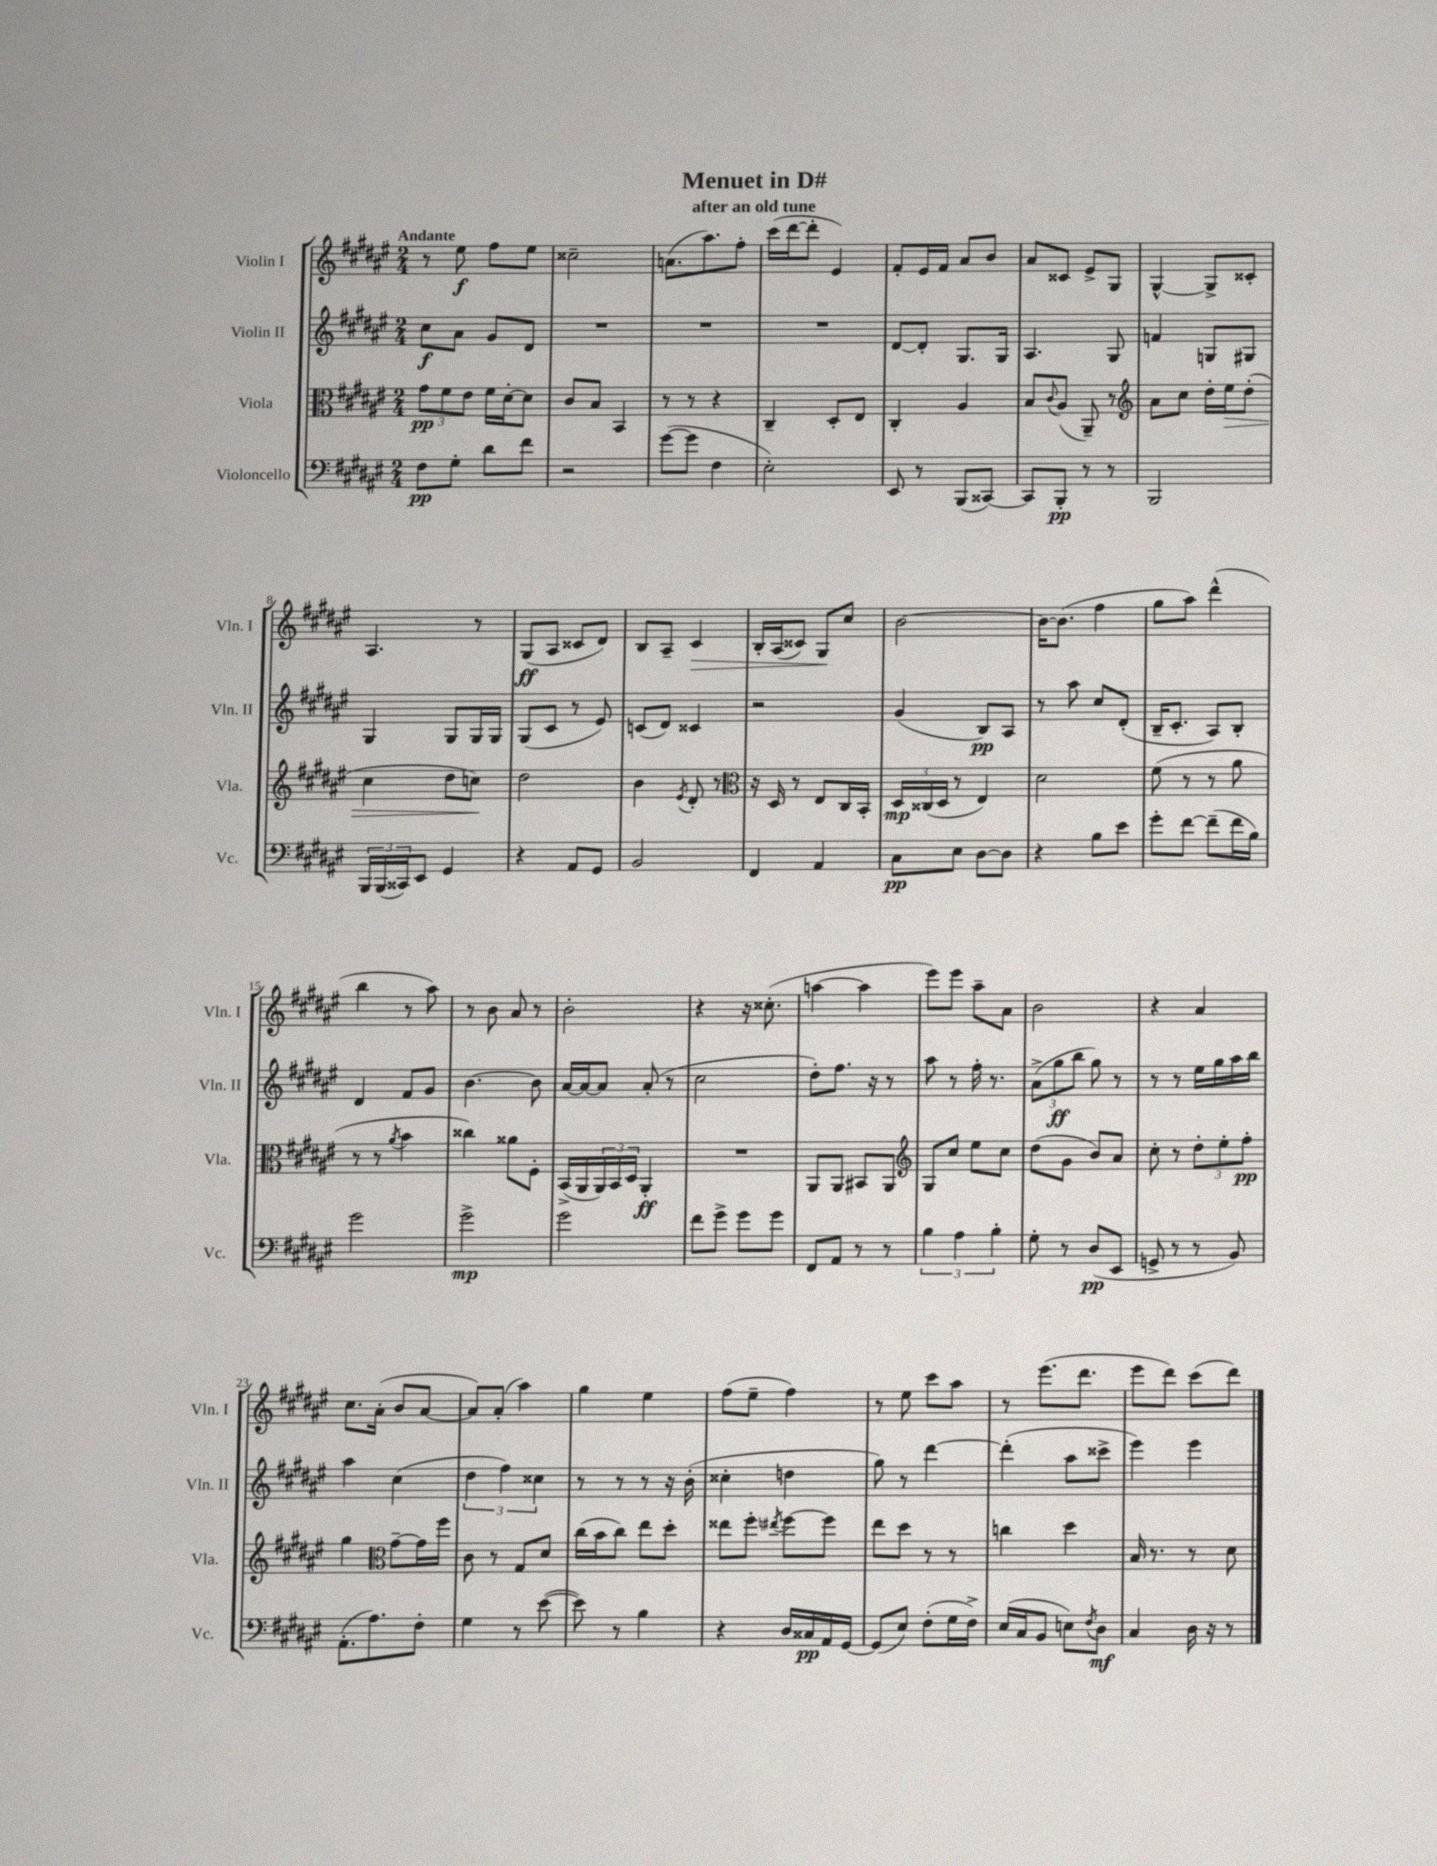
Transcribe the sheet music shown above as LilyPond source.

\header { title = "Menuet in D#" subtitle = "after an old tune" }
<<
\new StaffGroup <<
\new Staff = "s0" \with { instrumentName = "Violin I" shortInstrumentName = "Vln. I" } {
    \clef treble \key fis \major \numericTimeSignature \time 2/4 \tempo "Andante"
    r8 eis''8\f fis''8 eis''8 |
    cisis''2-- |
    a'8.( ais''8.) fis''8-. |
    cis'''16( dis'''16~ dis'''8-. eis'4) |
    fis'8-. eis'16 fis'16 ais'8 b'8 |
    ais'8 cisis'8 eis'8-> gis8 |
    gis4~-^ gis8-> cisis'8-. |
    ais4. r8 |
    gis8\ff( ais8 cisis'8 dis'8) |
    b8 ais8-- cis'4\> |
    b16-. ais16( cisis'8) gis8\! cis''8 |
    b'2~ |
    b'16~ b'8.( fis''4 |
    gis''8 ais''8) dis'''4-^( |
    b''4 r8 ais''8) |
    r8 b'8 ais'8 r8 |
    b'2-. |
    r4 r16 cisis''8.-.( |
    a''4~ a''4 |
    eis'''8) eis'''8 ais''8-- ais'8 |
    b'2 |
    r4 ais'4 |
    cis''8. ais'16-.( b'8 ais'8~ |
    ais'8) ais'8-.( ais''4) |
    gis''4 eis''4 |
    fis''8( eis''8-- fis''4) |
    r8 eis''8 cis'''8 ais''8 |
    r8 eis'''8.( dis'''8. |
    eis'''8 dis'''8) cis'''8( dis'''8) \bar "|." |
}
\new Staff = "s1" \with { instrumentName = "Violin II" shortInstrumentName = "Vln. II" } {
    \clef treble \key fis \major \numericTimeSignature \time 2/4
    cis''8\f ais'8 gis'8 dis'8 |
    R2 |
    R2 |
    R2 |
    dis'8~ dis'8-. gis8. gis16 |
    ais4. gis8 |
    f'4 g8 gis8 |
    gis4 gis8 gis16 gis16 |
    gis8( cis'8 r8 eis'8) |
    c'8( dis'8) cisis'4 |
    r2 |
    gis'4( b8\pp) ais8 |
    r8 ais''8 cis''8 dis'8-.( |
    b16-- cis'8.-. ais8) b8-. |
    dis'4 fis'8 gis'8 |
    b'4.~ b'8 |
    ais'16~ ais'16~ ais'8 ais'8-.( r8 |
    cis''2 |
    dis''8-.) fis''8. r16 r8 |
    ais''8 r8 fis''16-. r8. |
    \tuplet 3/2 { ais'8->( gis''8\ff b''8 } gis''8) r8 |
    r8 r8 eis''16 gis''16 ais''16 b''16 |
    ais''4 cis''4( |
    \tuplet 3/2 { dis''4 fis''4) cisis''4 } |
    r8 r8 r8 r16 b'16-.( |
    cisis''4-. d''4 |
    gis''8) r8 dis'''4~ |
    dis'''4-.( ais''8 cisis'''8-> |
    eis'''4) eis'''4 \bar "|." |
}
\new Staff = "s2" \with { instrumentName = "Viola" shortInstrumentName = "Vla." } {
    \clef alto \key fis \major \numericTimeSignature \time 2/4
    \tuplet 3/2 { gis'8\pp fis'8 eis'8 } fis'16 dis'16~-. dis'8 |
    cis'8 b8 b,4 |
    r8 r8 r4 |
    cis4-- dis8-. eis8 |
    cis4-. ais4 |
    b8 \appoggiatura { cis'8 } ais8( ais,8--) r8 |
    \clef treble ais'8 cis''8 dis''16-. eis''16\> dis''8-.( |
    cis''4 dis''8 c''8\!) |
    dis''2 |
    b'4 \acciaccatura { eis'8 } dis'8-. r8 |
    \clef alto r16 dis16 r8 eis8 cis16 b,16-. |
    \tuplet 3/2 { dis16\mp cisis16( dis16 } r8 eis4) |
    dis'2 |
    fis'8( r8 r8 ais'8 |
    r8 r8 \acciaccatura { ais'8 } b'4 |
    cisis''4) aisis'8 fis8-. |
    b,16->( ais,16 \tuplet 3/2 { ais,16) b,16 dis16 } ais,4-.\ff |
    R2 |
    ais,8 ais,8 bis,8 ais,8 |
    \clef treble gis8 cis''8 eis''8 cis''8 |
    dis''8( gis'8 b'8) ais'8 |
    cis''8-. r8 \tuplet 3/2 { dis''8-. eis''8-. fis''8-.\pp } |
    gis''4 \clef alto gis'8~-- gis'16 fis''16 |
    cis'8 r8 gis8 dis'8 |
    cis''16( b'16 cis''8) eis''8 dis''8-. |
    eisis''8 fis''8-. \acciaccatura { eis''8 } fis''8~ fis''8 |
    eis''8 dis''8 r8 r8 |
    c''4 dis''4 |
    b16 r8. r8 dis'8 \bar "|." |
}
\new Staff = "s3" \with { instrumentName = "Violoncello" shortInstrumentName = "Vc." } {
    \clef bass \key fis \major \numericTimeSignature \time 2/4
    fis8\pp gis8-. dis'8 fis'8 |
    r2 |
    gis'8~( gis'8 fis4 |
    eis2-.) |
    eis,8 r8 b,,8( cisis,8~) |
    cisis,8 b,,8-.\pp r8 r8 |
    b,,2 |
    \tuplet 3/2 { b,,16 b,,16( cisis,16) } eis,8 gis,4 |
    r4 ais,8 gis,8 |
    b,2 |
    fis,4 ais,4 |
    cis8\pp eis8 dis8~ dis8 |
    r4 b8 eis'8 |
    gis'8-. fis'8~ fis'8--( fis'16 b16) |
    gis'2 |
    gis'2->\mp |
    gis'2 |
    fis'8 gis'8-> gis'8 gis'8 |
    fis,8 ais,8 r8 r8 |
    \tuplet 3/2 { b4 ais4 b4-. } |
    gis8-. r8 dis8\pp( eis,8 |
    g,8-> r8 r8 b,8) |
    ais,8.-.( ais8.) fis8-. |
    gis4 r8 eis'8~( |
    eis'8) r8 b4 |
    r4 dis16 cisis16\pp ais,16 gis,16~ |
    gis,8( eis8) fis8-.( gis16 fis16->) |
    eis16( cis16 b,8 e8) \acciaccatura { fis8 } dis8\mf |
    cis4 dis16 r16 r8 \bar "|." |
}
>>
>>
